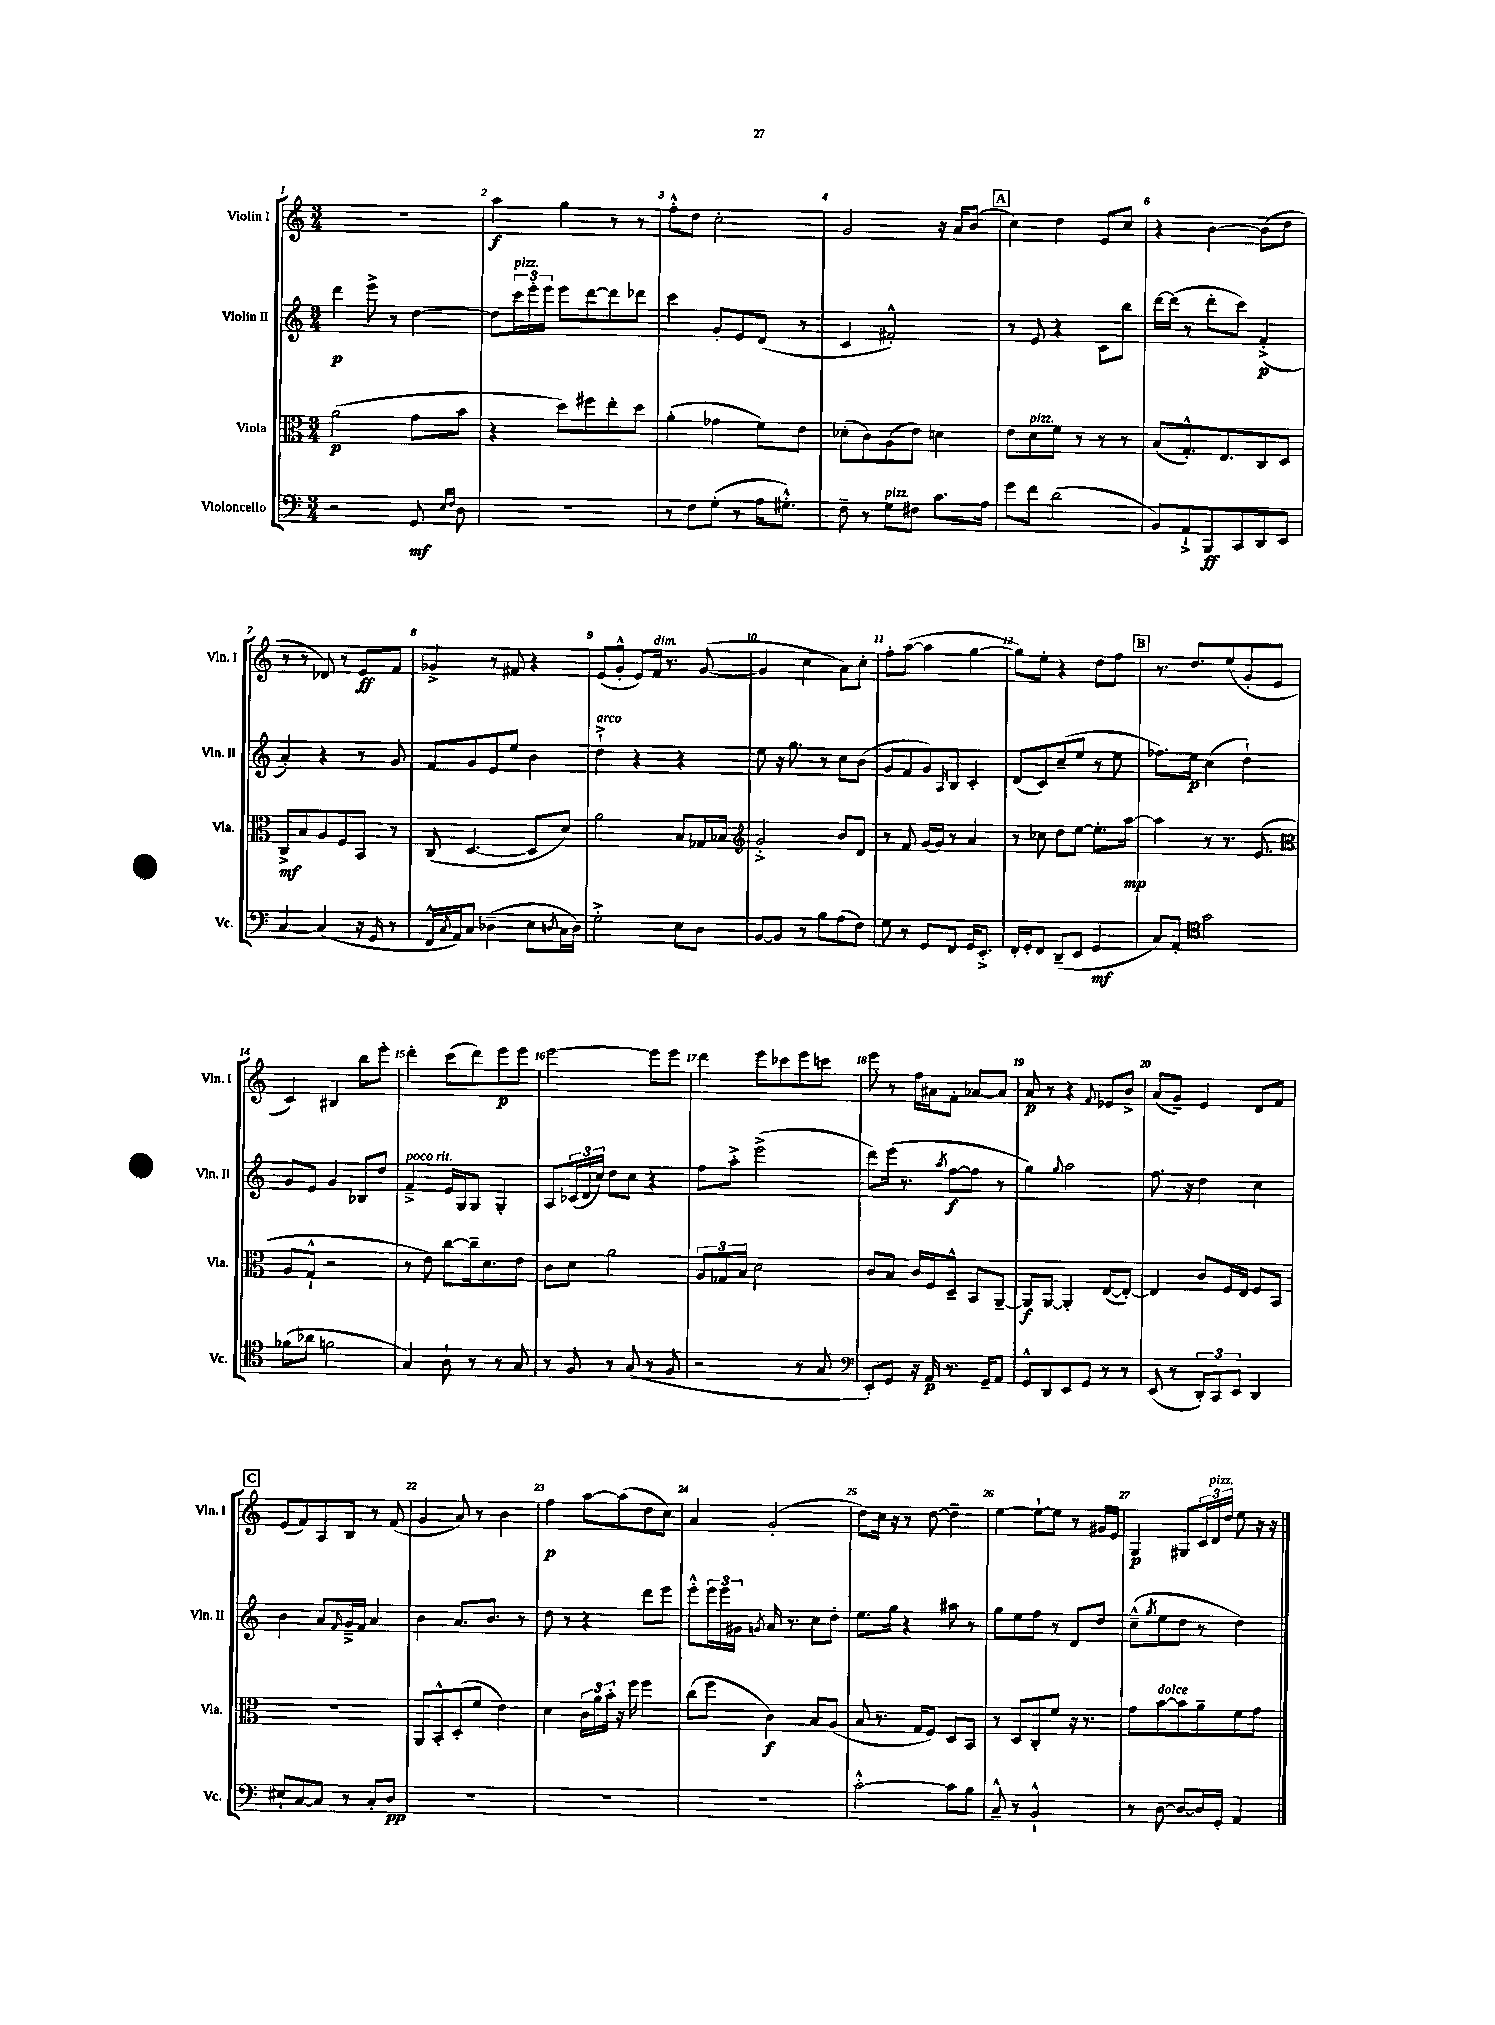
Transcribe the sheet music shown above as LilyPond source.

<<
\new StaffGroup <<
\new Staff = "s0" \with { instrumentName = "Violin I" shortInstrumentName = "Vln. I" } {
    \clef treble \key c \major \numericTimeSignature \time 3/4
    R2. |
    a''4\f g''4 r8 r8 |
    f''8-.-^ d''8 c''2-. |
    g'2 r16 a'16 b'8( |
    \mark \markup { \box "A" } c''4) d''4 e'8 c''8 |
    r4 b'4~ b'8( d''8 |
    r8 r8 des'8) r8 e'8\ff f'8 |
    ges'4-> r8 fis'8 r4 |
    e'8( g'8-.-^ e'8) f'16^\markup { \italic "dim." } r8. g'8~( |
    g'4 c''4 a'8) c''8-. |
    f''8-. a''8~( a''4 g''4~ |
    g''8) e''8-. r4 d''8 f''8 |
    \mark \markup { \box "B" } r8. d''8. e''8( g'8-. e'8 |
    c'4) bis4 b''8 e'''8-. |
    d'''4-. c'''8( d'''8) e'''8\p e'''8 |
    e'''2~ e'''8 e'''8 |
    d'''4 e'''8 ces'''8 e'''8 c'''8 |
    e'''8 r8 f''16 ais'16 f'8-. aes'8~ aes'8 |
    a'8\p r8 r4 \appoggiatura { f'8 } ees'8 b'8-> |
    a'8( g'8--) e'4 d'8 f'8 |
    \mark \markup { \box "C" } e'8( f'8) a8 b8 r8 f'8( |
    g'4 a'8) r8 b'4 |
    f''4\p a''8~ a''8( d''8 c''8) |
    a'4 g'2-.( |
    d''8) c''16 r16 r8 d''8~ d''4-- |
    e''4~ e''8~-! e''8 r8 gis'16 e'16 |
    g4\p gis8 \tuplet 3/2 { c'16 d'16^\markup { \italic "pizz." } d''16 } e''8 r16 r16 \bar "|." |
}
\new Staff = "s1" \with { instrumentName = "Violin II" shortInstrumentName = "Vln. II" } {
    \clef treble \key c \major \numericTimeSignature \time 3/4
    d'''4\p e'''8-> r8 d''4~ |
    d''8 \tuplet 3/2 { c'''16^\markup { \italic "pizz." } e'''16-. e'''16 } e'''8 d'''8~ d'''8 des'''8 |
    c'''4 g'8-. e'8 d'8( r8 |
    c'4 fis'2-.-^) |
    \mark \markup { \box "A" } r8 e'8 r4 c'8 b''8 |
    d'''16~ d'''16( r8 d'''8-. c'''8) f'4-.->\p( |
    a'4-.) r4 r8 g'8 |
    f'8 g'8 e'8 e''8 b'4 |
    d''4-!->^\markup { \italic "arco" } r4 r4 |
    e''8 r16 g''8. r8 c''8 b'8( |
    g'8 f'8 g'8) \grace { a16 } b8 c'4-. |
    d'8( c'8) c''8--( e''8 r8 e''8 |
    \mark \markup { \box "B" } fes''8.) e''16\p c''4( d''4-!) |
    g'8 e'8 g'4 bes8 d''8 |
    f'4--->^\markup { \italic "poco rit." } e'16 g16 g8 g4-. |
    a8 \tuplet 3/2 { ces'16( d'16 c''16) } d''8 c''8 r4 |
    f''8 a''8-.-> e'''2->( |
    d'''8) e'''16( r8. \acciaccatura { a''8 } f''8~\f f''8 r8 |
    g''4) \appoggiatura { g''8 } a''2 |
    f''8. r16 d''4 c''4 |
    \mark \markup { \box "C" } b'4 a'8 \grace { f'16 } g'16---> f'16 a'4 |
    b'4 a'8. b'8. r8 |
    d''8 r8 r4 d'''8 e'''8 |
    e'''8-.-^ \tuplet 3/2 { e'''16 e'''16 gis'16 } \acciaccatura { g'8 } a'16 r8. c''8 d''8-. |
    e''8. g''16 r4 ais''8 r8 |
    g''8 e''8 f''8 r8 d'8 d''8 |
    c''8---^( \acciaccatura { g''8 } e''8 d''8 r8 d''4) \bar "|." |
}
\new Staff = "s2" \with { instrumentName = "Viola" shortInstrumentName = "Vla." } {
    \clef alto \key c \major \numericTimeSignature \time 3/4
    a'2\p( g'8 b'8 |
    r4 d''8) fis''8 e''8-. d''8 |
    a'4-.( ges'4 f'8) e'8 |
    des'8-.( c'8) a8( e'8) d'4 |
    \mark \markup { \box "A" } e'8 d'8^\markup { \italic "pizz." } f'8 r8 r8 r8 |
    b8( g8.-.-^) e8. c8 d8 |
    c8->\mf b8 a8 f8 b,8 r8 |
    c8( d4.~ d8 d'8) |
    a'2 b8 ges16 bes16 |
    \clef treble g'2-.-> b'8 d'8 |
    r8 f'8 g'16~ g'16 r8 a'4 |
    r8 ces''8 d''8 e''8~ e''8.-. a''16~\mp |
    \mark \markup { \box "B" } a''4 r8 r8. e'8.( |
    \clef alto a8 g8-!-^ r2 |
    r8 e'8) c''8~ c''16-- d'8. e'8 |
    c'8 d'8 a'2 |
    \tuplet 3/2 { a8 ges8 b8 } d'2 |
    c'8 b8 c'16 f16 d8---^ b,8 a,8~-- |
    a,8\f a,8~ a,4-. e8~( e8~-.) |
    e4 c'8 f16 e16 f8 b,8 |
    \mark \markup { \box "C" } R2. |
    a,8 b,8-.-^ d8-.( f'8 e'4) |
    d'4 \tuplet 3/2 { c'16 a'16 b'16-. } r16 f''16 f''4 |
    c''8( f''8 c'4\f) b8 a8( |
    b8 r8. g16 f8) d8 b,8 |
    r8 d8 c8-. f'8 r16 r8. |
    g'8 b'8~^\markup { \italic "dolce" } b'8 a'8-- f'8 g'8 \bar "|." |
}
\new Staff = "s3" \with { instrumentName = "Violoncello" shortInstrumentName = "Vc." } {
    \clef bass \key c \major \numericTimeSignature \time 3/4
    r2 g,8\mf \grace { e16 f16 } d8 |
    R2. |
    r8 f8 g8-.( r8 a16 gis8.-.-^) |
    f8-- r8 g8^\markup { \italic "pizz." } fis8 c'8. a16 |
    \mark \markup { \box "A" } g'8 f'8 d'2( |
    b,8) a,8-!-> b,,8\ff c,8 d,8 e,8 |
    c4~ c4( r16 g,16 r8 |
    f,16-^ \acciaccatura { c8 } a,16) c8 des4--( e8 \acciaccatura { d8 } c16 d16) |
    g2-.-> e8 d8 |
    b,8~ b,8 r8 b8 a8( f8) |
    g8 r8 g,8 f,8 g,16 e,8.-.-> |
    f,16-. g,16-. f,8 d,8--( e,8 g,4\mf |
    \mark \markup { \box "B" } c8) a,8-. \clef tenor g'2 |
    fes'8( aes'8 f'2 |
    g4) a8-! r8 r8 g8 |
    r8 f8 r8 g8( r8 f8 |
    r2 r8 g8 |
    \clef bass e,8-.) g,8 r16 a,16\p r8. g,16-- a,8 |
    g,8-^ d,8 e,8 g,8 r8 r8 |
    e,8( r8 \tuplet 3/2 { d,8-.) c,8 e,8 } d,4 |
    \mark \markup { \box "C" } eis8-! c8~ c8 r8 c8-. d8\pp |
    R2. |
    r2. |
    R2. |
    c'2~-.-^ c'8 b8 |
    c8---^ r8 b,2-!-^ |
    r8 d8~ d8~ d16 g,16-. a,4 \bar "|." |
}
>>
>>
\layout { \context { \Score \override BarNumber.break-visibility = ##(#f #t #t) barNumberVisibility = #all-bar-numbers-visible } }
